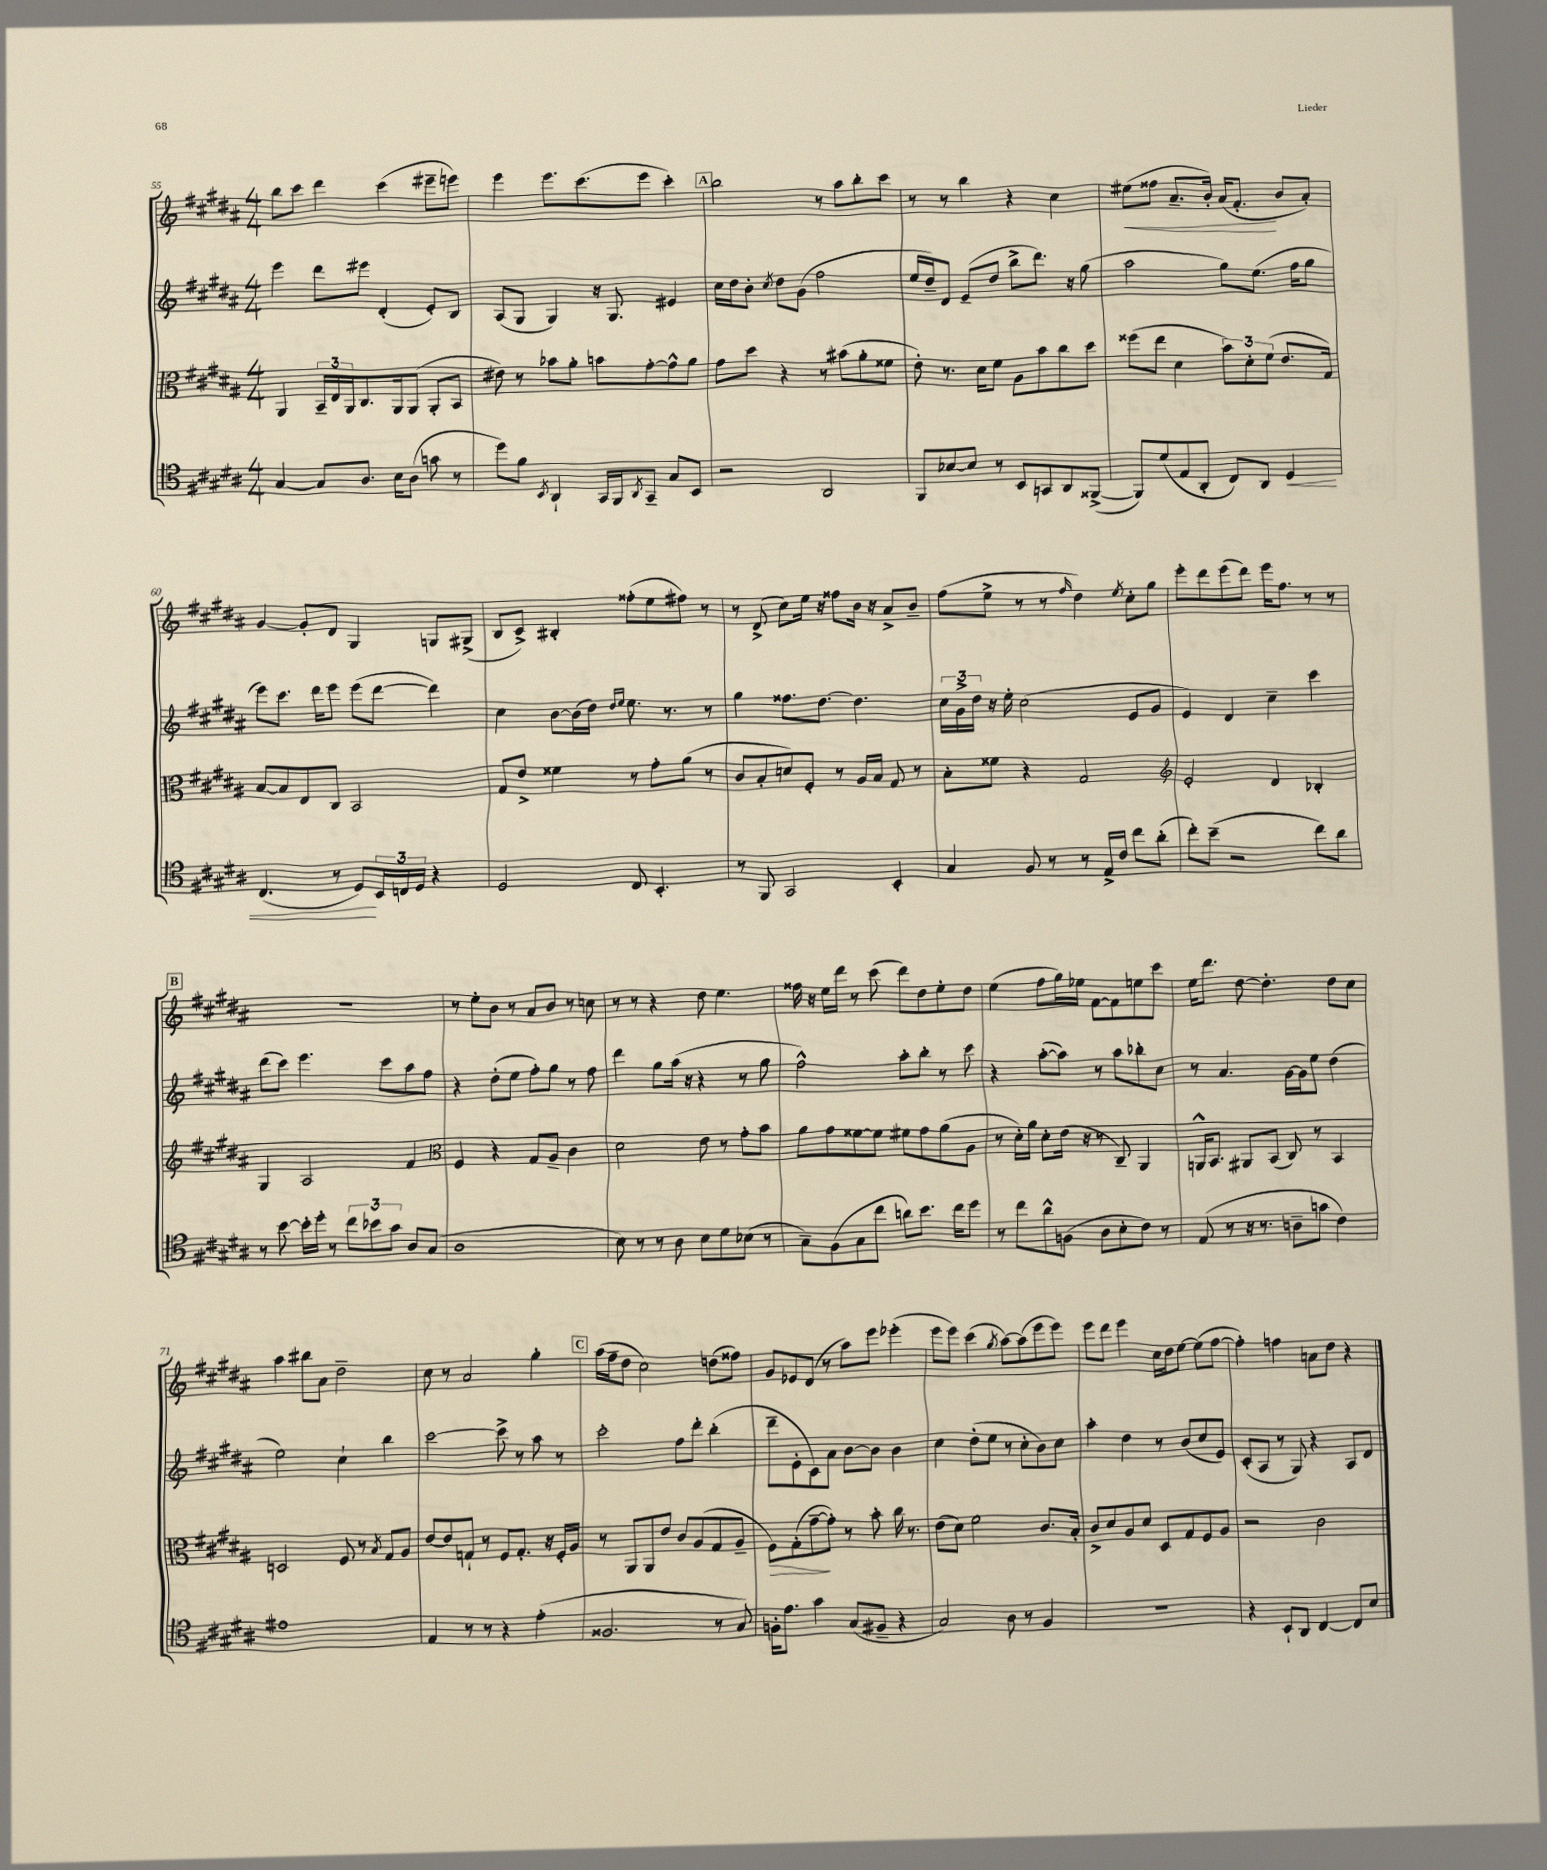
<<
\new StaffGroup <<
\new Staff = "s0" {
    \clef treble \key b \major \numericTimeSignature \time 4/4
    b''8 cis'''8 dis'''4 cis'''4( eis'''8-- e'''8) |
    e'''4 e'''8. cis'''8.( e'''8 cis'''4-.) |
    \mark \markup { \box "A" } b''2 r8 ais''8 b''8-. cis'''8 |
    r8 r8 b''4 r4 cis''4 |
    eis''8\<( fisis''8 ais'8.-- b'16-.) ais'16( fis'8.-.\! b'8 ais'8-.) |
    gis'4~ gis'8-. dis'8 gis4 g8 gis8->( |
    b8 cis'8->) bis4-. fisis''8-.( e''8 fis''8) r8 |
    r8 dis'8->( cis''8) e''16 r16 fisis''8 b'16 r16 ais'8-> b'8-- |
    fis''8( e''8-> r8 r8 \grace { fis''16 } dis''4) \acciaccatura { e''8 } cis''8-. gis''8 |
    e'''8-. dis'''8 e'''8( dis'''8) e'''16 fis''8. r8 r8 |
    \mark \markup { \box "B" } R1 |
    r8 e''8-. b'8 r8 ais'8 b'8 r8 c''8 |
    r8 r8 r4 dis''8 e''4. |
    fisis''16 r16 e''16 dis'''16 r8 cis'''8( dis'''8) dis''8 e''8-. dis''8 |
    e''4( fis''8 gis''16) ees''16 fis'8~ fis'8 e''8 cis'''8 |
    e''16 dis'''8. dis''8~ dis''4.-. dis''8 cis''8 |
    ais''4 bis''8 ais'8 dis''2-- |
    cis''8 r8 ais'2 gis''4-. |
    \mark \markup { \box "C" } ais''16( fis''16-- dis''8 cis''2) d''8( fisis''8) |
    gis'8 ees'8 dis'8( r8 ais''8) e'''8 ees'''4-.( |
    e'''8 e'''8) cis'''4( \acciaccatura { gis''8 } ais''8~) ais''8( e'''8 e'''8) |
    e'''8 dis'''8 e'''4 cis''16 dis''16 e''8~ e''8( fis''8~ |
    fis''4-.) f''4 a'8 dis''8 r4 \bar "|." |
}
\new Staff = "s1" {
    \clef treble \key b \major \numericTimeSignature \time 4/4
    e'''4 dis'''8 eis'''8 dis'4-.( e'8-.) b8 |
    ais8( gis8 gis4) r16 gis8. eis'4 |
    \mark \markup { \box "A" } cis''16 dis''16 b'8-. \acciaccatura { cis''8 } dis''8 gis'8( fis''2 |
    e''16 dis''16--) dis'8 e'8--( dis''8 b''8-> dis'''8.) r16 gis''8( |
    ais''2 gis''8) e''8.( fis''16 gis''8 |
    e'''8) cis'''8. dis'''16 e'''8 e'''8( dis'''8~ dis'''4) |
    cis''4 b'8~ b'16( dis''16) \grace { dis''16 e''16 } e''8. r8. r8 |
    gis''4 fisis''8. dis''8.~ dis''4. |
    \tuplet 3/2 { cis''16 gis'16-> dis''16 } r16 e''16-. cis''2( e'8 gis'8 |
    e'4) dis'4 cis''4-- cis'''4 |
    \mark \markup { \box "B" } dis'''8( cis'''8) e'''4. cis'''8 ais''8 fis''8 |
    r4 dis''8-.( e''8 fis''8-.) gis''8 r8 fis''8 |
    dis'''4 gis''8 ais''16( r16 r4 r8 gis''8 |
    fis''2-^) ais''8-. b''8-. r8 cis'''8 |
    r4 ais''8~-.( ais''8) r8 ais''8 bes''8-. cis''8 |
    r8 ais'4. gis'16~ gis'16 e''8 dis''4( |
    e''2) cis''4-! b''4 |
    cis'''2~ cis'''8-> r8 ais''8 r8 |
    \mark \markup { \box "C" } cis'''2-. fis''8 dis'''8-. b''4-.( |
    dis'''8-- e'8-. cis'8) ais'8 b'8~ b'8 b'4 |
    cis''4 dis''8-.( e''8 r8 cis''8-. b'8) cis''8 |
    ais''4-. dis''4 r8 b'8( cis''8 e'8) |
    cis'8-.( ais8 r8 gis8) r4 ais8 dis'8 \bar "|." |
}
\new Staff = "s2" {
    \clef alto \key b \major \numericTimeSignature \time 4/4
    ais,4 \tuplet 3/2 { b,16-- e16 ais,16 } cis8. ais,16 ais,8( ais,8-. b,8 |
    eis'8) r8 bes'8 ais'8-. b'8 gis'8~-. gis'8-^ ais'8 |
    \mark \markup { \box "A" } gis'8 dis''8 r4 r8 bis'8( ais'8-. fisis'8 |
    e'8-.) r8. dis'16 fis'8 ais8 b'8 cis''8 dis''8 |
    fisis''8( e''8 dis'4 \tuplet 3/2 { b'8) dis'8-. fis'8( } e'8. gis16) |
    b8~ b8 e8 cis8 b,2 |
    gis8 e'8-> fisis'4 r8 gis'8-. ais'8( r8 |
    cis'8 b8-. d'8) fis8-. r8 ais16 b16 gis8 r8 |
    b8-. fisis'8 r4 gis2 |
    \clef treble e'2-. dis'4 bes4-. |
    \mark \markup { \box "B" } gis4 ais2 fis'4 |
    \clef alto fis4 r4 gis8 ais8-- cis'4 |
    dis'2 e'8 r8 gis'8-. b'8 |
    ais'8 gis'8 fisis'8~ fisis'8 fis'8 gis'8 ais'8( ais8 |
    r8 dis'16-.) ais'16 dis'8-. e'16( r16 r8 cis8--) ais,4 |
    a,16-^ b,8. ais,8 b,8( cis8) r8 b,4 |
    d2 fis8 r8 \acciaccatura { b8 } gis8 ais8 |
    e'8~ e'8 g8-! r8 fis8 g8.-. r16 fis16-. ais16 |
    \mark \markup { \box "C" } r8 ais,8 ais,8 e'8 cis'8 ais8( gis8 ais8-- |
    fis8\>) gis8-.( gis'8~--\! gis'8-.) r8 b'8-. cis''16 r8. |
    e'8( dis'8) fis'2 cis'8. b16-. |
    cis'8-> dis'8 ais8 dis'8 dis8 gis8 fis8 ais8 |
    r2 cis'2 \bar "|." |
}
\new Staff = "s3" {
    \clef tenor \key b \major \numericTimeSignature \time 4/4
    gis4~ gis8 ais8. b16 ais8( g'8 r8 |
    dis''8) fis'8 \acciaccatura { b,8 } ais,4-! gis,16 fis,16 \acciaccatura { ais,8 } gis,8-- gis8 b,8 |
    \mark \markup { \box "A" } r2 ais,2 |
    fis,8 bes8~ bes8 r8 b,8 g,8 ais,8 fisis,8~->( |
    fisis,8) dis'8( e8 ais,8-. cis8) ais,8 dis4\< |
    cis4.( r8 dis8\!) \tuplet 3/2 { b,16 c16 dis16 } r4 |
    dis2 cis8 b,4.-. |
    r8 fis,8 gis,2 b,4-. |
    gis4 fis8 r8 r8 e16-> cis'16 cis''8 ais'8-.( |
    cis''8-.) b'8--( r2 cis''8) ais'8 |
    \mark \markup { \box "B" } r8 b'8~ b'16-. dis''16-. r8 \tuplet 3/2 { cis''8 bes'8 gis'8 } ais8 gis8( |
    ais1 |
    b8) r8 r8 ais8 b8 dis'8 bes8( r8 |
    gis8--) fis8( gis8 cis''8 a'8) b'8. cis''16 dis''8 |
    r8 cis''8 ais'8-^ f8( ais8 b8-. cis'8) r8 |
    e8( r8 r16 r8. a8-- g'8 cis'4) |
    eis'1 |
    e4 r8 r8 r4 e'4-.( |
    \mark \markup { \box "C" } fisis2. r8 gis8) |
    f16-. e'8. gis'4 gis8( fis8-- r4 |
    gis2) ais8 r8 fis4 |
    R1 |
    r4 b,8-! ais,8 cis4~ cis8 b8 \bar "|." |
}
>>
>>
\layout { \context { \Score currentBarNumber = #55 } }
